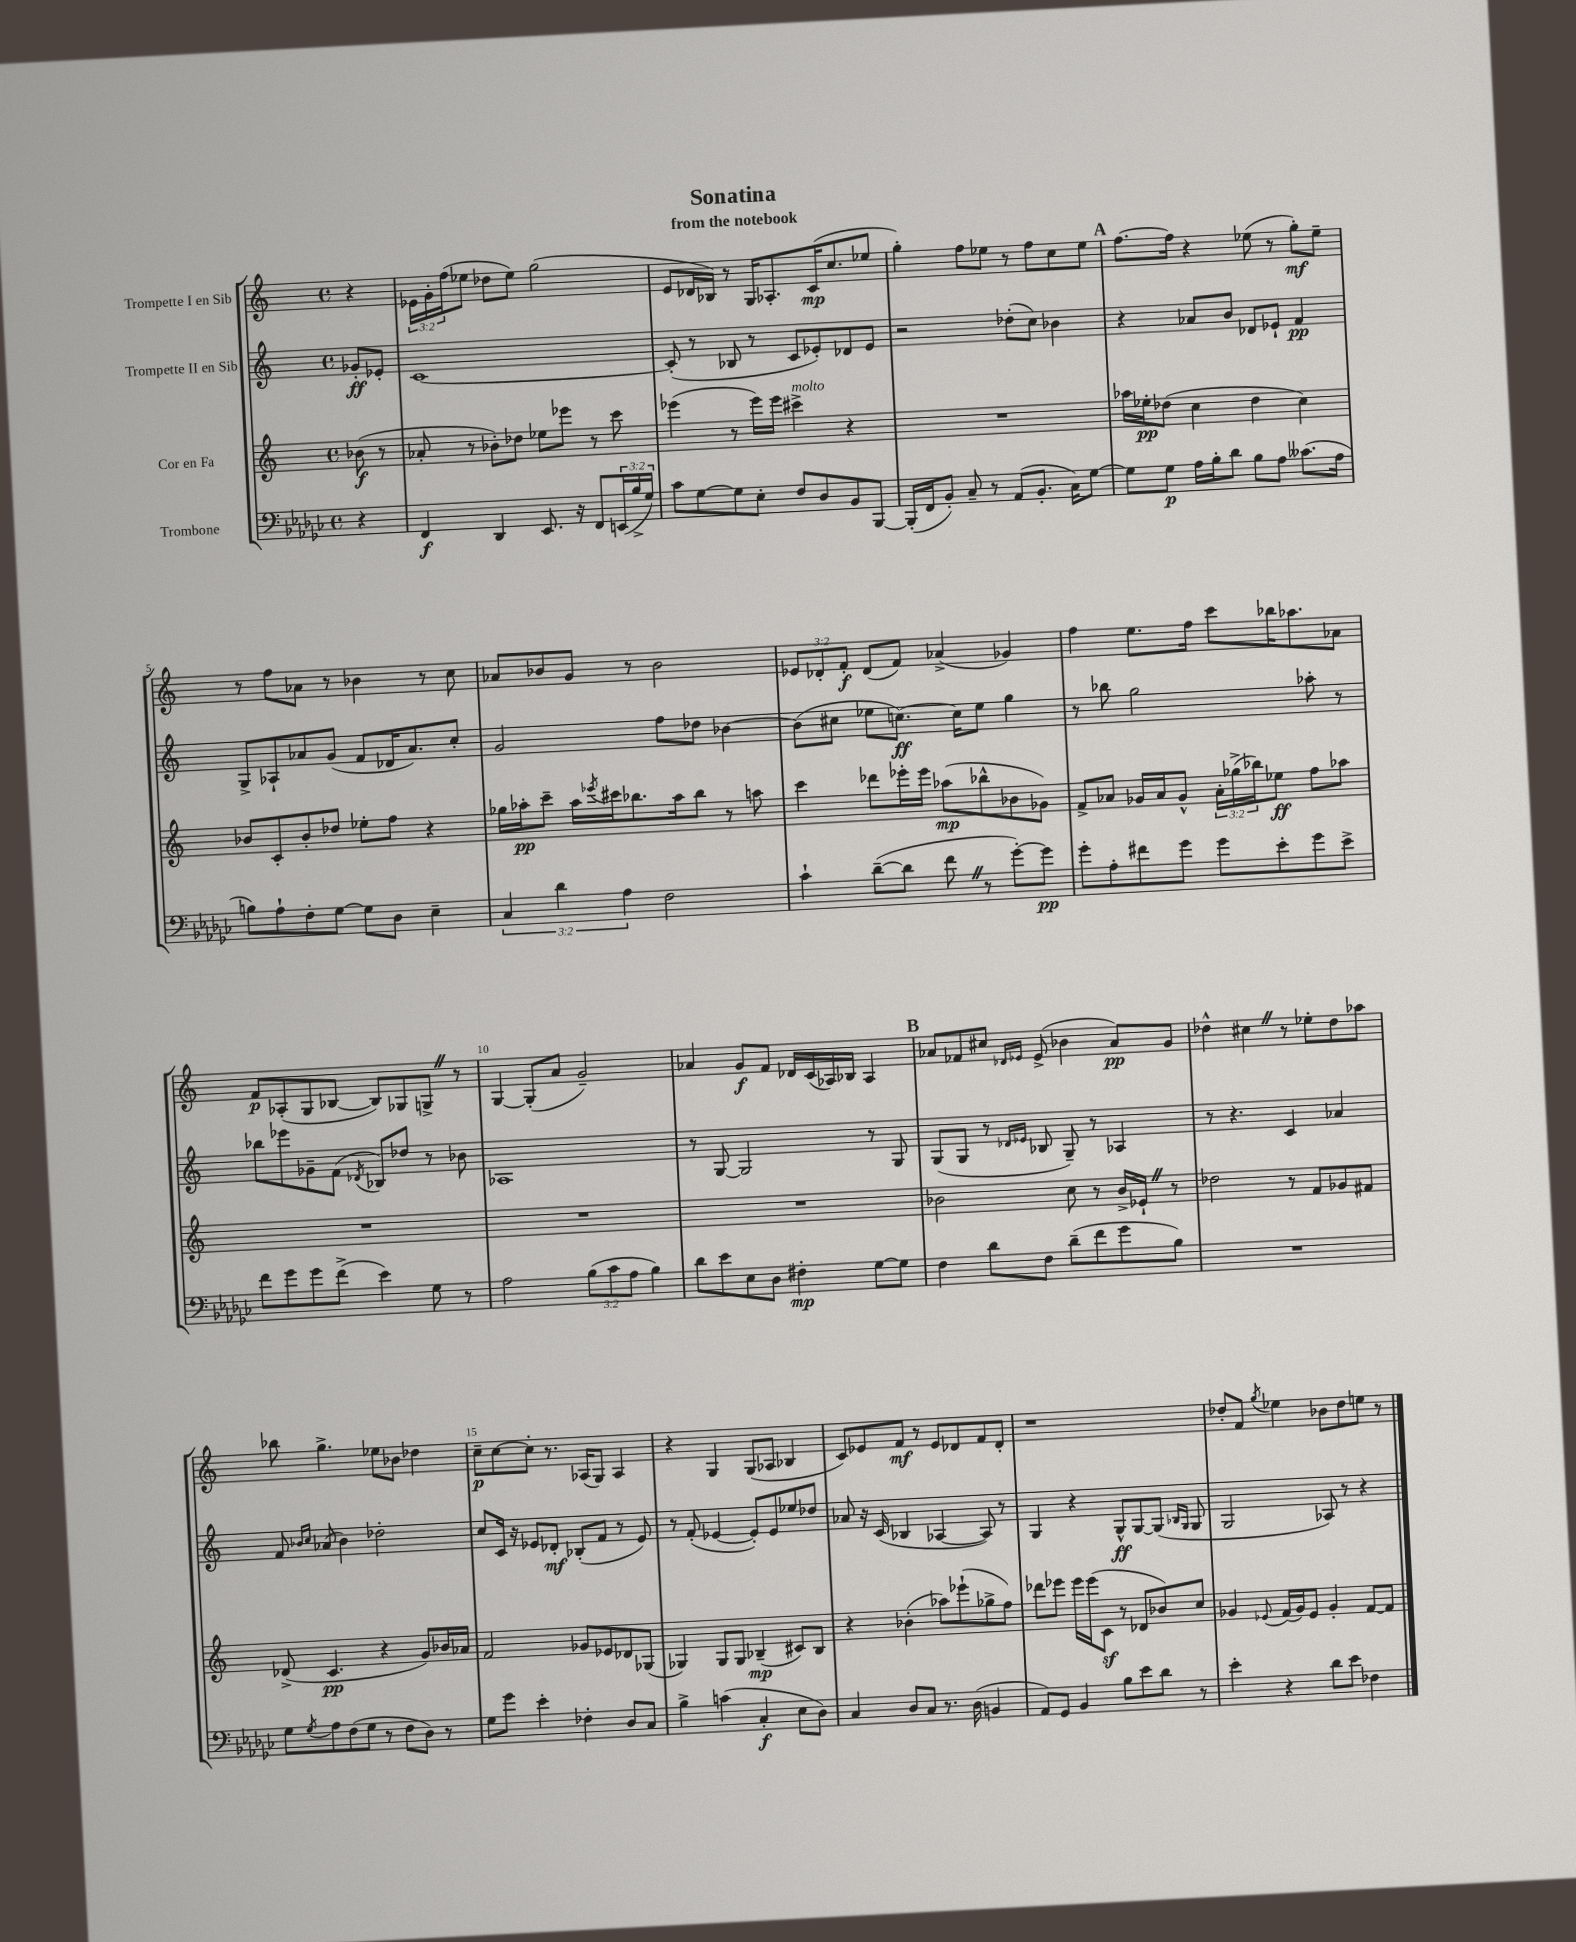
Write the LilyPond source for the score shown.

\header { title = "Sonatina" subtitle = "from the notebook" }
<<
\new StaffGroup <<
\new Staff = "s0" \with { instrumentName = "Trompette I en Sib" } {
    \clef treble \key c \major \defaultTimeSignature \time 4/4 \override Staff.TupletNumber.text = #tuplet-number::calc-fraction-text \partial 4
    r4 |
    \tuplet 3/2 { ees'16 g'16-. f''16( } ees''8 des''8 ees''8) g''2( |
    e'8 des'16 bes16) r8 g16 aes8.-. c'16\mp( c''8. ees''8 |
    g''4-.) f''8 ees''8 r8 f''8 c''8 ees''8 |
    \mark \markup { \bold "A" } f''8.~ f''16 r4 ees''8( r8 g''8-.\mf) ees''8-- |
    r8 f''8 aes'8 r8 bes'4 r8 c''8 |
    aes'8 bes'8 g'8 r8 bes'2 |
    \tuplet 3/2 { ees'8 des'8-. f'8-.\f } des'8( f'8) aes'4->( ges'4) |
    f''4 e''8. f''16 c'''8 bes''16 aes''8. aes'8 |
    f'8\p aes8-.( g8 bes8~ bes8) ges8 g8-> \once \override BreathingSign.text = \markup { \musicglyph "scripts.caesura.straight" } \breathe r8 |
    g4~ g8-.( a'8 g'2--) |
    aes'4 g'8\f f'8 des'16 c'16( aes16) bes16 aes4 |
    \mark \markup { \bold "B" } aes'8 fes'8 cis''8 \grace { des'16 ees'16 } ees'8->( bes'4 aes'8\pp) g'8 |
    des''4-^ cis''4 \once \override BreathingSign.text = \markup { \musicglyph "scripts.caesura.straight" } \breathe r8 ees''8-. des''8 aes''8 |
    bes''8 g''4.-> ees''8 bes'8 des''4 |
    c''8--\p c''8~ c''8-. r8. aes16( g8) aes4 |
    r4 g4 g8( aes8 bes4 |
    c'8) ees'8 f'8\mf r8 ees'8 des'8 f'8 des'8-. |
    r1 |
    des''8-. f'8 \acciaccatura { g''8 } ees''4 bes'8 des''8 e''8 r8 \bar "|." |
}
\new Staff = "s1" \with { instrumentName = "Trompette II en Sib" } {
    \clef treble \key c \major \defaultTimeSignature \time 4/4 \partial 4
    ges'8-.\ff ees'8-. |
    c'1~ |
    c'8-.( r8 bes8 r8 c'8 ees'8-.) des'8 ees'8 |
    r2 des''8-.( c''8) bes'4 |
    \mark \markup { \bold "A" } r4 aes'8 b'8 des'8 ees'8-! f'4\pp |
    g8-> aes8-! aes'8 g'8( f'8 des'16 aes'8.) c''8-. |
    g'2 f''8 des''8 bes'4~ |
    bes'8( cis''8 ees''8 c''8.~\ff) c''16 ees''8 g''4 |
    r8 bes''8 g''2 aes''8-. r8 |
    bes''8 ees'''8 ges'8-- f'8( \acciaccatura { des'8 } bes8) des''8 r8 bes'8 |
    aes1 |
    r8 g8~ g2 r8 g8 |
    \mark \markup { \bold "B" } g8( g8 r8 \grace { des'16 ees'16 } bes8 g8--) r8 aes4 |
    r8 r4. c'4 aes'4 |
    f'8 \grace { bes'16 c''16 } aes'8( bes'4) des''2-. |
    c''8 c'16 r16 ees'8 des'8-.\mf bes8-.( f'8 r8 ees'8) |
    r8 f'8-.( ees'4~ ees'8-.) ees'8 ees''8 des''8 |
    aes'8 r16 c'16( bes4 aes4~ aes8) r8 |
    g4 r4 g8-^\ff g8~ g8( \grace { bes16 g16 } g8 |
    g2 aes8) r8 r4 \bar "|." |
}
\new Staff = "s2" \with { instrumentName = "Cor en Fa" } {
    \clef treble \key c \major \defaultTimeSignature \time 4/4 \override Staff.TupletNumber.text = #tuplet-number::calc-fraction-text \partial 4
    bes'8\f( r8 |
    aes'8-. r8 bes'8-.) des''8 ees''8 ees'''8 r8 c'''8 |
    ees'''4( r8 ees'''16) ees'''16 cis'''4->^\markup { \italic "molto" } r4 |
    R1 |
    \mark \markup { \bold "A" } aes''16 ees''16-.\pp des''8( c''4 des''4 c''4) |
    bes'8 c'8-. bes'8-. des''8 ees''8-. f''8 r4 |
    ges''16 aes''16-.\pp c'''8-- aes''16 \acciaccatura { ees'''8 } cis'''16 bes''8. aes''16 bes''8 r8 a''8 |
    c'''4 des'''8 ees'''16-. ees'''16 aes''8\mp( bes''8-^ bes'8 ges'8) |
    f'8-> aes'8 ges'16 aes'16 ges'8-^ \tuplet 3/2 { aes'16-. ges''16->( bes''16) } ees''8\ff f''8 aes''8 |
    R1 |
    R1 |
    R1 |
    \mark \markup { \bold "B" } bes'2 c''8 r8 bes'16-> ees'16-! \once \override BreathingSign.text = \markup { \musicglyph "scripts.caesura.straight" } \breathe r8 |
    des''2 r8 f'8 ges'8 fis'8 |
    des'8->( c'4.\pp r4 g'8) bes'16 aes'16 |
    f'2 ges'8 ees'8 des'8 ges8( |
    ges4) ges8 ges8 bes4--\mp( cis'8) bes8 |
    r4 bes'4-.( aes''8) ees'''8-!( ges''8-> f''8) |
    des'''8 ees'''8 ees'''16 ees'''16( c'8\sf r8 des'8 bes'8) c''8 |
    ges'4 \appoggiatura { ees'8 } f'16( ges'16) ees'8 ges'4-. f'8~ f'8 \bar "|." |
}
\new Staff = "s3" \with { instrumentName = "Trombone" } {
    \clef bass \key ges \major \defaultTimeSignature \time 4/4 \override Staff.TupletNumber.text = #tuplet-number::calc-fraction-text \partial 4
    r4 |
    f,4\f des,4 ees,8. r16 f,8 \tuplet 3/2 { e,16( bes16-> ges16) } |
    ces'8 ges8~ ges8 ees8-. f8 des8 bes,8 bes,,8~ |
    bes,,16-.( f,16 bes,8-.) ces8-- r8 aes,8( bes,8.-. ces16) ges8~ |
    \mark \markup { \bold "A" } ges8 ges8\p aes16 bes16-. des'8 bes8 aes8 ceses'8.( aes16 |
    b8) aes8-! f8-. ges8~ ges8 des8 ees4-- |
    \tuplet 3/2 { ces4 des'4 aes4 } f2 |
    ces'4-! des'8~--( des'8 f'8 \once \override BreathingSign.text = \markup { \musicglyph "scripts.caesura.straight" } \breathe r8 ges'8~-.) ges'8\pp |
    ges'8-. aes8-. fis'8 ges'8 ges'8 ees'8-. ges'8 ees'8-> |
    f'8 ges'8 ges'8 f'8->( ees'4) ges8 r8 |
    aes2 \tuplet 3/2 { bes8( ces'8 aes8 } bes4) |
    des'8 ees'8 ees8 des8 fis4-.\mp ges8~ ges8 |
    \mark \markup { \bold "B" } f4 des'8 f8 des'8--( f'8 ges'8 bes8) |
    R1 |
    ges8 \acciaccatura { ges8 } aes8 f8( ges8 r8 f8 des8) r8 |
    ges8 ges'8 ees'4-. fes4-. des8 ces8 |
    bes4-> c'4( ces4-.\f ees8 des8) |
    ces4 des8 ces8 r8. des16( b,4 |
    aes,8) ges,8 bes,4 bes8 ees'8 des'8 r8 |
    ees'4-. r4 des'8 ees'8 fes4 \bar "|." |
}
>>
>>
\layout { \context { \Score \override BarNumber.break-visibility = ##(#f #t #t) barNumberVisibility = #(every-nth-bar-number-visible 5) } }
